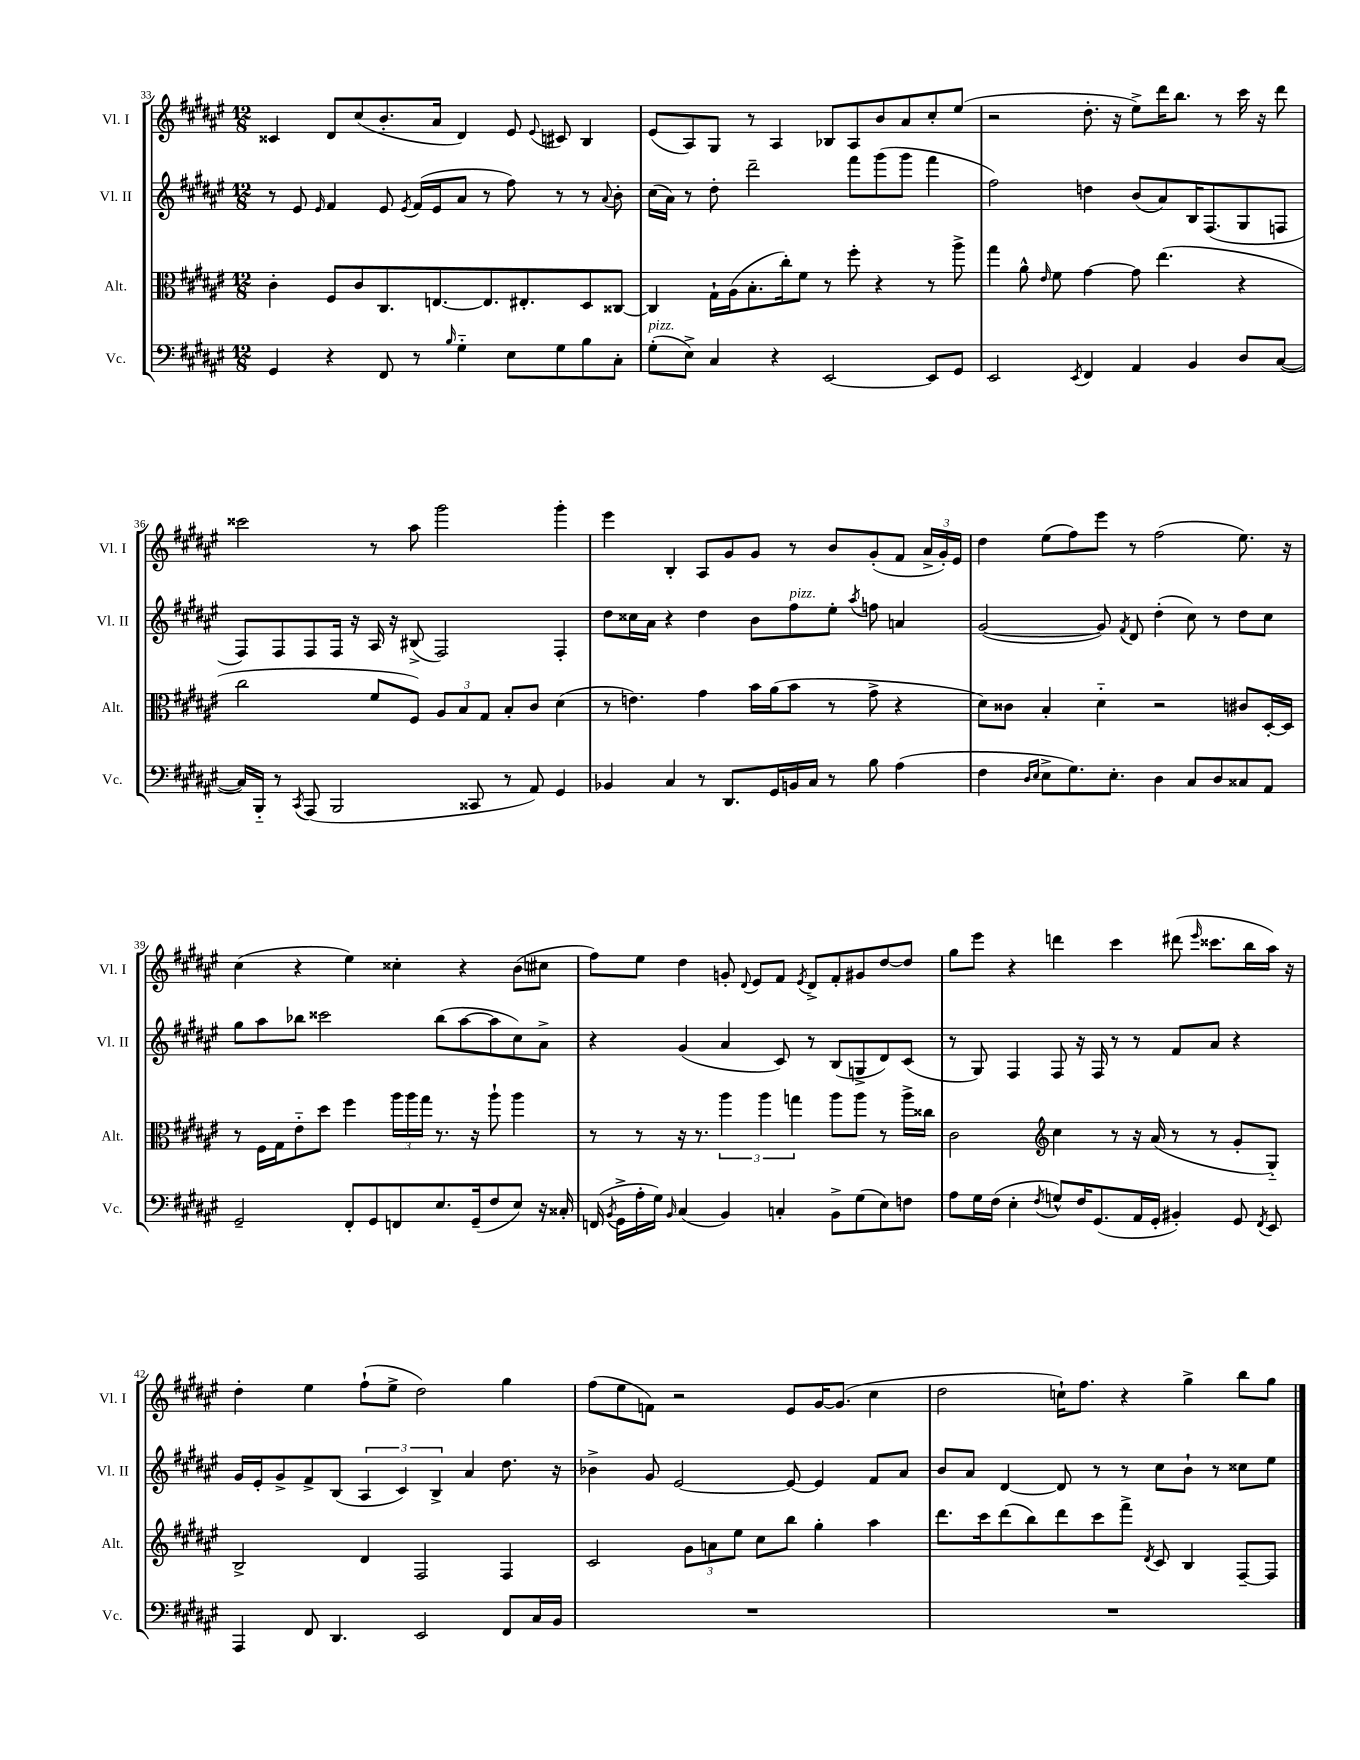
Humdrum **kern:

**kern	**kern	**kern	**kern
*staff4	*staff3	*staff2	*staff1
*clefF4	*clefC3	*clefG2	*clefG2
*k[f#c#g#d#a#e#]	*k[f#c#g#d#a#e#]	*k[f#c#g#d#a#e#]	*k[f#c#g#d#a#e#]
*M12/8	*M12/8	*M12/8	*M12/8
4GG#	4c#'	8r	4c##
.	.	8e#	.
.	.	16qqe#	.
4r	8F#	4f#	8d#
.	8c#	.	(8cc#
8FF#	8.C#	8e#	8.b'
.	.	8qe#	.
8r	.	(16f#	.
.	[8.E	16e#	16a#
16qqB	.	.	.
4G#'~	.	8a#	4d#)
.	8.E]	8r	.
8E#	.	8ff#)	8e#
.	8.E#'	.	.
.	.	.	8qqe#
8G#	.	8r	8c#
8B	8D#	8r	4B
.	.	8qqa#	.
8C#'	[8C##	8b'	.
=	=	=	=
(8G#'	4C##]	(16cc#	(8e#
.	.	16a#)	.
8E#^)	.	8r	8A#)
4C#	16G#`	8dd#'	8G#
.	(16A#	.	.
.	8.B'	2ddd#~	8r
4r	.	.	4A#
.	16cc#')	.	.
.	8f#	.	.
[2EE#	8r	.	8B-
.	8ff#'	8fff#	8A#
.	4r	(8ggg#	8b
.	.	8ggg#	8a#
8EE#]	8r	4fff#	8cc#'
8GG#	8aa#^	.	(8ee#
=	=	=	=
2EE#	4gg#	2ff#)	2r
.	8a#^^	.	.
.	16qqe#	.	.
.	8f#	.	.
8qEE#	.	.	.
4FF#	[4g#	4dd	8.dd#'
.	.	.	16r
4AA#	8g#]	(8b	8ee#^)
.	(4.ee#	8a#)	16ddd#
.	.	.	8.bb
4BB	.	16B	.
.	.	(8.F#	.
.	.	.	8r
8D#	4r	8G#	16ccc#
.	.	.	16r
([8C#	.	8F	8ddd#
=	=	=	=
16C#])	2cc#	8F#)	2ccc##
16BBB'~	.	.	.
8r	.	8F#	.
8qCC#	.	.	.
(8AAA#	.	8F#	.
2BBB	.	16F#	.
.	.	16r	.
.	8f#	16A#	8r
.	.	16r	.
.	8F#)	(8B#^	8aa#
.	12A#	2F#)	2ggg#
.	12B	.	.
8CC##	.	.	.
.	12G#	.	.
8r	8B'	.	.
8AA#)	8c#	.	.
4GG#	(4d#	4F#'	4ggg#'
=	=	=	=
4BB-	8r	8dd#	4eee#
.	4.e)	16cc##	.
.	.	16a#	.
4C#	.	4r	4B'
8r	4g#	4dd#	8A#
8.DD#	.	.	8g#
.	16b	8b	8g#
16GG#	(16a#	.	.
16BB	8b	8ff#	8r
16C#	.	.	.
8r	8r	8ee#'	8b
.	.	8qaa#	.
8B	8g#^	8ff	(8g#'
(4A#	4r	4a	8f#
.	.	.	24a#^
.	.	.	24g#')
.	.	.	24e#
=	=	=	=
4F#	8d#)	([2g#	4dd#
.	8c##	.	.
16qqD#	.	.	.
16qqE#	.	.	.
8E#^	4B'	.	(8ee#
8.G#)	.	.	8ff#)
.	4d#'~	8g#])	8eee#
8.E#'	.	.	.
.	.	8qf#	.
.	.	8d#	8r
4D#	2r	(4dd#'	(2ff#
8C#	.	8cc#)	.
8D#	.	8r	.
8C##	8c#	8dd#	8.ee#)
8AA#	[16D#'	8cc#	.
.	16D#]	.	16r
=	=	=	=
2GG#~	8r	8gg#	(4cc#
.	16F#	8aa#	.
.	16G#	.	.
.	8e#'~	8bb-	4r
.	8dd#	2ccc##	.
8FF#'	4ff#	.	4ee#)
8GG#	.	.	.
8FF	24aa#	.	4cc##'
.	24aa#	.	.
.	24gg#	.	.
8.E#	8.r	(8bb-	.
.	.	[8aa#	4r
(16GG#~	16r	.	.
8F#	8aa#`	8aa#]	.
8E#)	4aa#	8cc#)	(8b
16r	.	8a#^	8cc#
16C##'	.	.	.
=	=	=	=
(16FF	8r	4r	8ff#)
8qBB	.	.	.
16GG#^	.	.	.
16A#'	8r	.	8ee#
16G#)	.	.	.
16qqBB	.	.	.
(4C#	16r	(4g#	4dd#
.	8.r	.	.
4BB)	6aa#	4a#	8g'
.	.	.	8qqd#
.	.	.	8e#
.	6aa#	.	.
4C'	.	8c#)	8f#
.	6gg	.	.
.	.	.	8qe#
.	.	8r	8d#^
8BB^	8aa#	(8B	8f#'
(8G#	8aa#	8G^	8g#
8E#)	8r	8d#)	[8dd#
8F	16aa#^	(8c#	8dd#]
.	16cc##	.	.
=	=	=	=
8A#	2c#	8r	8gg#
16G#	.	8G#)	8eee#
(16F#	.	.	.
4E#'	.	4F#	4r
*	*clefG2	*	*
8qF#	.	.	.
8G^^)	4cc#	8F#	4ddd
16F#	.	16r	.
(8.GG#	.	16F#	.
.	8r	8r	4ccc#
16AA#	16r	8r	.
16GG#'	(16a#	.	.
4BB#')	8r	8f#	(8ddd#
.	.	.	16qqeee#
.	8r	8a#	8.ccc##
8GG#	8g#'	4r	.
.	.	.	16bb
8qFF#	.	.	.
8EE#	8G#'~)	.	16aa#)
.	.	.	16r
=	=	=	=
4AAA#	2B^	16g#	4dd#'
.	.	16e#'	.
.	.	8g#^	.
8FF#	.	8f#^	4ee#
4.DD#	.	(8B	.
.	4d#	6A#	(8ff#`
.	.	.	8ee#^
.	.	6c#)	.
2EE#	2F#	.	2dd#)
.	.	6B^	.
.	.	4a#	.
8FF#	4F#	8.dd#	4gg#
16C#	.	.	.
16BB	.	16r	.
=	=	=	=
1.r	2c#	4b-^	(8ff#
.	.	.	8ee#
.	.	8g#	8f)
.	.	[2e#	2r
.	12g#	.	.
.	12a	.	.
.	12ee#	.	.
.	8cc#	.	.
.	8bb	8e#_	8e#
.	4gg#'	4e#]	[16g#
.	.	.	(8.g#]
.	4aa#	8f#	4cc#
.	.	8a#	.
=	=	=	=
1.r	8.ddd#	8b	2dd#
.	.	8a#	.
.	16ccc#	.	.
.	(8ddd#	[4d#	.
.	8bb)	.	.
.	8ddd#	8d#]	16cc`)
.	.	.	8.ff#
.	8ccc#	8r	.
.	8fff#^	8r	4r
.	8qd#	.	.
.	8c#	8cc#	.
.	4B	8b`	4gg#^
.	.	8r	.
.	[8F#~	8cc##	8bb
.	8F#]	8ee#	8gg#
==	==	==	==
*-	*-	*-	*-
